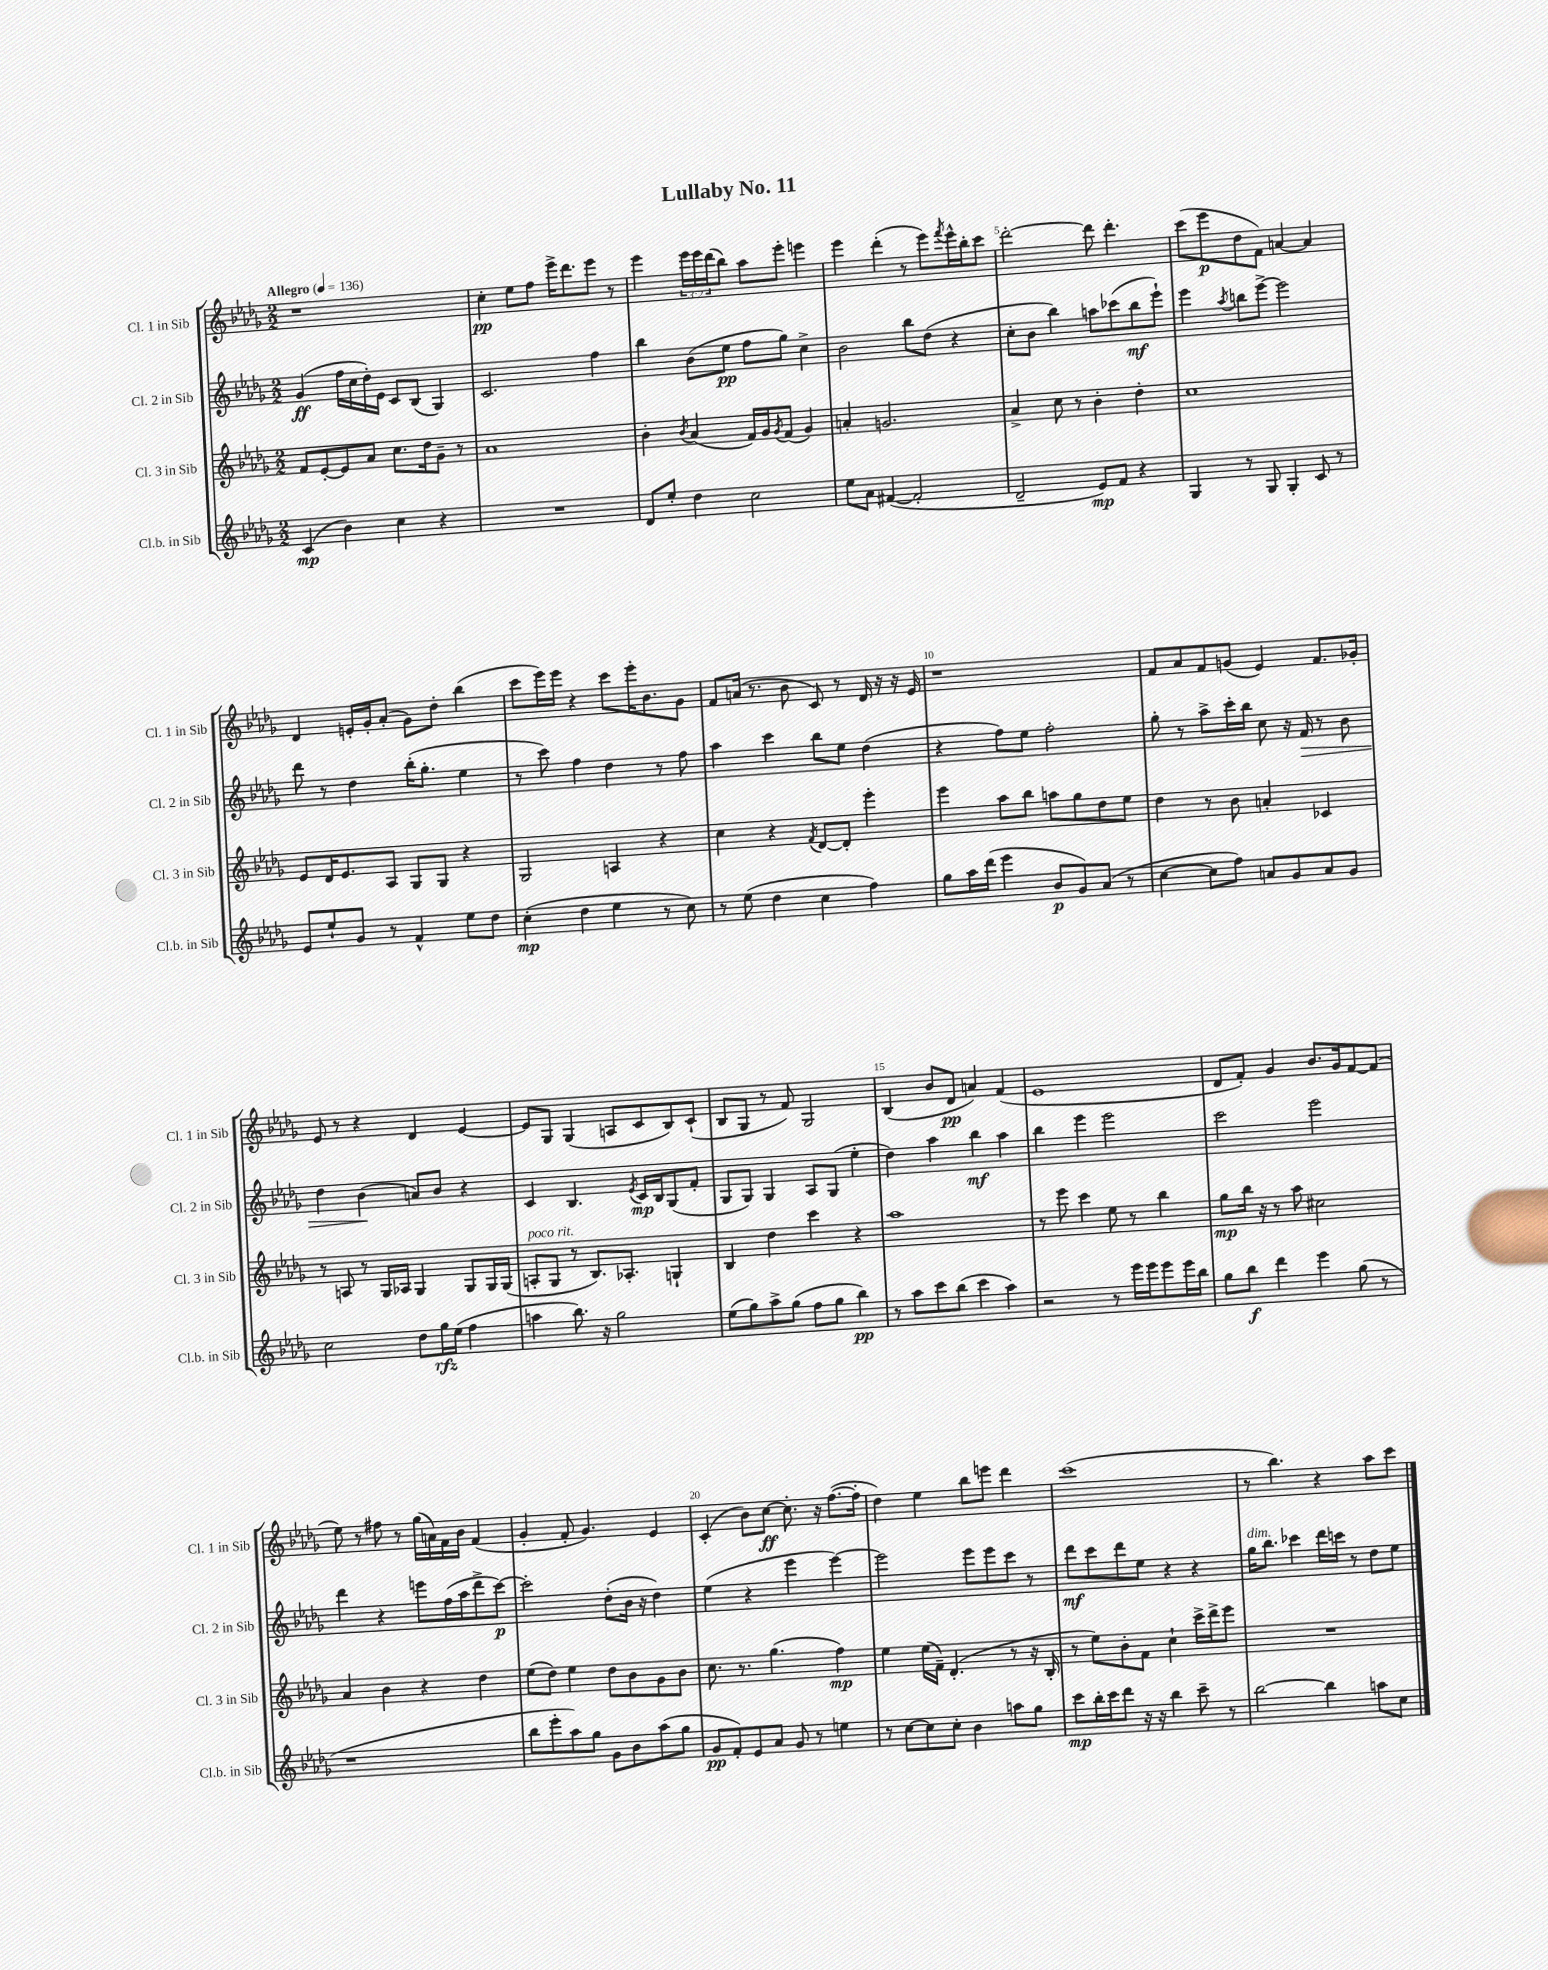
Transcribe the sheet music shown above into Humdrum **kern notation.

**kern	**dynam	**kern	**dynam	**kern	**dynam	**kern	**dynam
*part4	*part4	*part3	*part3	*part2	*part2	*part1	*part1
*staff4	*staff4	*staff3	*staff3	*staff2	*staff2	*staff1	*staff1
*I"Cl.b. in Sib	*	*I"Cl. 3 in Sib	*	*I"Cl. 2 in Sib	*	*I"Cl. 1 in Sib	*
*I'Cl.b. in Sib	*	*I'Cl. 3 in Sib	*	*I'Cl. 2 in Sib	*	*I'Cl. 1 in Sib	*
*clefG2	*	*clefG2	*	*clefG2	*	*clefG2	*
*k[b-e-a-d-g-]	*	*k[b-e-a-d-g-]	*	*k[b-e-a-d-g-]	*	*k[b-e-a-d-g-]	*
*M2/2	*	*M2/2	*	*M2/2	*	*M2/2	*
*MM136	*	*MM136	*	*MM136	*	*MM136	*
=1	=1	=1	=1	=1	=1	=1	=1
!	!	!	!	!	!	!LO:TX:a:B:t=Allegro	!
(4c/	mp	8f/L	.	(4g-/	ff	1r	.
.	.	[8e-'/	.	.	.	.	.
4b-\)	.	8e-/]	.	16ff\LL	.	.	.
.	.	.	.	16cc\	.	.	.
.	.	8a-/J	.	16dd-'\)	.	.	.
.	.	.	.	16e-\JJ	.	.	.
4cc\	.	8.cc\L	.	8c/L	.	.	.
.	.	.	.	(8B-/J	.	.	.
.	.	16dd-\k	.	.	.	.	.
4r	.	8g-~\J	.	4G-/)	.	.	.
.	.	8r	.	.	.	.	.
=2	=2	=2	=2	=2	=2	=2	=2
1r	.	1a-	.	2.c/	.	4cc'\	pp
.	.	.	.	.	.	8ee-\L	.
.	.	.	.	.	.	8ff\J	.
.	.	.	.	.	.	16eee-^\KL	.
.	.	.	.	.	.	8.ddd-\	.
.	.	.	.	4ff\	.	8eee-\J	.
.	.	.	.	.	.	8r	.
=3	=3	=3	=3	=3	=3	=3	=3
8d-/L	.	4b-'\	.	4bb-\	.	4eee-\	.
8ee-'/J	.	.	.	.	.	.	.
.	.	8qb-/	.	.	.	.	.
4dd-\	.	(4a-/	.	(8b-\L	.	24eee-\LL	.
.	.	.	.	.	.	24eee-\	.
.	.	.	.	.	.	(24ddd-\J	.
.	.	.	.	8ee-\J	pp	8bb-\J)	.
2cc\	.	16f/LL)	.	8ff\L	.	8aa-\L	.
.	.	16g-/J	.	.	.	.	.
.	.	8qg-/	.	.	.	.	.
.	.	(8f/J	.	8gg-\J)	.	8eee-'\J	.
.	.	4g-/)	.	4cc^\	.	4eeen\	.
=4	=4	=4	=4	=4	=4	=4	=4
8ee-\L	.	4an'/	.	2b-\	.	4eee-\	.
8a-\J	.	.	.	.	.	.	.
([4f#X/	.	2.gn/	.	.	.	(4ddd-'\	.
2f#'/]	.	.	.	8bb-\L	.	8r	.
.	.	.	.	(8dd-\J	.	8eee-\L)	.
.	.	.	.	.	.	8qfff/	.
.	.	.	.	4r	.	16eee-^^\L	.
.	.	.	.	.	.	16bb-'\J	.
.	.	.	.	.	.	8ccc\J	.
=5	=5	=5	=5	=5	=5	=5	=5
2d-~/	.	4a-^/	.	8cc'\L	.	[2ddd-'\	.
.	.	.	.	8b-\J	.	.	.
.	.	8cc\	.	4bb-\)	.	.	.
.	.	8r	.	.	.	.	.
8e-/L)	mp	4b-'\	.	8aan\L	.	8ddd-\]	.
8f/J	.	.	.	(8ccc-X\	.	4.ddd-'\	.
4r	.	4dd-'\	.	8bb-\	mf	.	.
.	.	.	.	8eee-`\J)	.	.	.
=6	=6	=6	=6	=6	=6	=6	=6
4G-/	.	1cc	.	4eee-\	.	(8ccc\L	.
.	.	.	.	.	.	8eee-\	p
.	.	.	.	8qaa-/	.	.	.
8r	.	.	.	8bbn\L	.	8dd-\	.
8G-/	.	.	.	[8eee-^\J	.	8f\J)	.
4G-'/	.	.	.	2eee-\]	.	[4an/	.
8c/	.	.	.	.	.	4a/]	.
8r	.	.	.	.	.	.	.
!!LO:LB:g=z
=7	=7	=7	=7	=7	=7	=7	=7
8e-/L	.	8e-/L	.	8ddd-\	.	4d-/	.
8ee-`/	.	16d-/K	.	8r	.	.	.
.	.	8.e-/	.	.	.	.	.
8g-/J	.	.	.	4dd-\	.	16en'/LL	.
.	.	.	.	.	.	16g-'/J	.
8r	.	8A-/J	.	.	.	(8a-'/J	.
4f^^/	.	8G-/L	.	(16bb-'\KL	.	8g-\L)	.
.	.	.	.	8.gg-'\J	.	.	.
.	.	8G-/J	.	.	.	8dd-'\J	.
8ee-\L	.	4r	.	4ee-\	.	(4bb-\	.
8dd-\J	.	.	.	.	.	.	.
=8	=8	=8	=8	=8	=8	=8	=8
(4cc'\	mp	2G-/	.	8r	.	8ccc\L	.
.	.	.	.	8ccc\)	.	16eee-\L)	.
.	.	.	.	.	.	16eee-\JJ	.
4dd-\	.	.	.	4ff\	.	4r	.
4ee-\	.	4An/	.	4dd-\	.	8ccc\L	.
.	.	.	.	.	.	16eee-'\K	.
.	.	.	.	.	.	8.b-\	.
8r	.	4r	.	8r	.	.	.
8cc\)	.	.	.	8ff\	.	8g-\J	.
=9	=9	=9	=9	=9	=9	=9	=9
8r	.	4cc\	.	4aa-\	.	8f/L	.
(8ee-\	.	.	.	.	.	(16an/Jk	.
.	.	.	.	.	.	8.r	.
4dd-\	.	4r	.	4ccc\	.	.	.
.	.	.	.	.	.	8b-\	.
.	.	8qf/	.	.	.	.	.
4cc\	.	[8d-/L	.	8bb-\L	.	8c/)	.
.	.	8d-'/J]	.	8ee-\J	.	8r	.
4ff\)	.	4eee-'\	.	(4dd-\	.	16d-/	.
.	.	.	.	.	.	16r	.
.	.	.	.	.	.	16r	.
.	.	.	.	.	.	16e-/	.
=10	=10	=10	=10	=10	=10	=10	=10
8gg-\L	.	4eee-\	.	4r	.	1r	.
16aa-\L	.	.	.	.	.	.	.
(16ddd-\JJ	.	.	.	.	.	.	.
4eee-\	.	8aa-\L	.	8ff\L)	.	.	.
.	.	8bb-\J	.	8ee-\J	.	.	.
8b-/L	p	8aan\L	.	2ff'\	.	.	.
8g-/)	.	8gg-\	.	.	.	.	.
(8a-/J	.	8dd-\	.	.	.	.	.
8r	.	8ee-\J	.	.	.	.	.
=11	=11	=11	=11	=11	=11	=11	=11
[4cc\	.	4dd-\	.	8gg-'\	.	8f/L	.
.	.	.	.	8r	.	8a-/	.
8cc\L]	.	8r	.	8aa-^\L	.	8f/	.
8ff\J)	.	8b-\	.	16ccc'\L	.	(8gn/J	.
.	.	.	.	16bb-\JJ	.	.	.
8an/L	.	4an'/	.	8cc\	.	4e-/)	.
8g-/	.	.	.	16r	.	.	.
!	!	!	!	!	!LO:HP:b	!	!
.	.	.	.	16f/	>	.	.
8a/	.	4c-X/	.	8r	.	8.f/L	.
8g-/J	.	.	.	8b-\	.	.	.
.	.	.	.	.	.	16g-X'/Jk	.
!!LO:LB:g=z
=12	=12	=12	=12	=12	=12	=12	=12
2cc\	.	8r	.	4dd-\	.	8e-/	.
.	.	8An/	.	.	.	8r	.
.	.	8r	.	(4b-\	.	4r	.
.	.	16G-/LL	.	.	.	.	.
.	.	16A-X/JJ	.	.	.	.	.
8dd-\L	.	4G-/	.	8an/L)	]	4d-/	.
16gg-\L	rfz	.	.	8b-/J	.	.	.
(16ee-\JJ	.	.	.	.	.	.	.
4ff\	.	8G-/L	.	4r	.	[4e-/	.
.	.	16G-/L	.	.	.	.	.
.	.	(16G-/JJ	.	.	.	.	.
=13	=13	=13	=13	=13	=13	=13	=13
!	!	!LO:TX:a:i:t=poco rit.	!	!	!	!	!
4aan\	.	8An'/L	.	4c/	.	8e-/L]	.
.	.	8G-/J	.	.	.	8G-/J	.
8.bb-\)	.	8r	.	4.B-/	.	(4G-/	.
.	.	8.B-/L)	.	.	.	.	.
16r	.	.	.	.	.	.	.
2gg-\	.	.	.	.	.	8An/L	.
.	.	8.A-X'/J	.	.	.	.	.
.	.	.	.	8qe-/	.	.	.
.	.	.	.	16c/LL	mp	8c/	.
.	.	.	.	16B-/J	.	.	.
.	.	4Gn`/	.	(8G-/	.	8B-/)	.
.	.	.	.	8f'/J	.	(8c`/J	.
=14	=14	=14	=14	=14	=14	=14	=14
(8ee-\L	.	4B-/	.	8G-/L	.	8B-/L	.
8gg-\)	.	.	.	8G-/J)	.	8G-/J	.
8aa-^\	.	4dd-\	.	4G-/	.	8r	.
(8gg-\J	.	.	.	.	.	8f/)	.
8ff\L	.	4ccc\	.	8A-/L	.	2G-/	.
8gg-\J	.	.	.	(8G-/J	.	.	.
4bb-\)	pp	4r	.	4ee-'\	.	.	.
=15	=15	=15	=15	=15	=15	=15	=15
8r	.	1aa-	.	4dd-\)	.	(4B-/	.
8aa-\L	.	.	.	.	.	.	.
8ccc\	.	.	.	4aa-\	.	8b-/L	.
(8bb-\J	.	.	.	.	.	8d-/J	pp
4ccc\	.	.	.	4bb-\	mf	4an/)	.
4aa-\)	.	.	.	4aa-\	.	(4f/	.
=16	=16	=16	=16	=16	=16	=16	=16
2r	.	8r	.	4bb-\	.	1e-	.
.	.	8eee-\	.	.	.	.	.
.	.	4ccc\	.	4eee-\	.	.	.
8r	.	8ee-\	.	2eee-\	.	.	.
16eee-\LL	.	8r	.	.	.	.	.
16eee-\J	.	.	.	.	.	.	.
8eee-\	.	4bb-\	.	.	.	.	.
16eee-\L	.	.	.	.	.	.	.
16bb-\JJ	.	.	.	.	.	.	.
=17	=17	=17	=17	=17	=17	=17	=17
8gg-\L	.	8gg-\L	mp	2ccc\	.	8d-/L	.
8bb-\J	f	16bb-\Jk	.	.	.	8f'/J)	.
.	.	16r	.	.	.	.	.
4ddd-\	.	8r	.	.	.	4g-/	.
.	.	8aa-\	.	.	.	.	.
4eee-\	.	2cc#X\	.	2eee-\	.	8.b-/L	.
.	.	.	.	.	.	16g-/k	.
(8gg-\	.	.	.	.	.	[8f/	.
8r	.	.	.	.	.	(8f/J]	.
!!LO:LB:g=z
=18	=18	=18	=18	=18	=18	=18	=18
1r	.	4a-/	.	4ddd-\	.	8ee-\)	.
.	.	.	.	.	.	8r	.
.	.	4b-\	.	4r	.	8ff#X\	.
.	.	.	.	.	.	8r	.
.	.	4r	.	8eeen\L	.	(16gg-\LL	.
.	.	.	.	.	.	16an\)	.
.	.	.	.	(16ff\L	.	16f\	.
.	.	.	.	16aa-\J	.	16b-\JJ	.
.	.	4dd-\	.	8ddd-^\	.	(4f/	.
.	.	.	.	[8ccc\J)	p	.	.
=19	=19	=19	=19	=19	=19	=19	=19
8bb-\L	.	(8ee-\L	.	2ccc'\]	.	4g-'/	.
8eee-'\	.	8dd-\J)	.	.	.	.	.
8aa-\)	.	4ee-\	.	.	.	8f'/	.
8gg-\J	.	.	.	.	.	4.g-/)	.
8g-\L	.	8dd-\L	.	(8dd-'\L	.	.	.
8b-\	.	8b-\	.	16b-\Jk	.	.	.
.	.	.	.	16r	.	.	.
(8aa-\	.	8g-\	.	4dd-\)	.	4e-/	.
8gg-\J	.	8b-\J	.	.	.	.	.
=20	=20	=20	=20	=20	=20	=20	=20
8g-/L	pp	8.cc\	.	(4ee-\	.	(4c'/	.
8f'/)	.	.	.	.	.	.	.
.	.	8.r	.	.	.	.	.
8e-/	.	.	.	4r	.	8b-\L)	.
8a-/J	.	(4.gg-\	.	.	.	[8cc\J	ff
8g-/	.	.	.	4eee-\	.	8.cc'\]	.
8r	.	.	.	.	.	.	.
.	.	.	.	.	.	16r	.
4een\	.	4ff\)	mp	[4eee-\)	.	([8.ff\L	.
.	.	.	.	.	.	16ff'\Jk]	.
=21	=21	=21	=21	=21	=21	=21	=21
8r	.	4ee-\	.	2eee-\]	.	4dd-\)	.
[8cc\L	.	.	.	.	.	.	.
8cc\]	.	(16ee-\LL	.	.	.	4ee-\	.
.	.	16f~\JJ)	.	.	.	.	.
8cc'\J	.	(4.d-'/	.	.	.	.	.
4b-\	.	.	.	8eee-\L	.	8bb-\L	.
.	.	.	.	8eee-\	.	8eeen\J	.
8aan\L	.	8r	.	8ccc\J	.	4ddd-\	.
8gg-\J	.	16r	.	8r	.	.	.
.	.	16B-'/	.	.	.	.	.
=22	=22	=22	=22	=22	=22	=22	=22
8ccc\L	mp	8r	.	8ddd-\L	mf	(1ccc	.
16bb-'\L	.	8ee-\L)	.	8ccc\	.	.	.
16ccc\J	.	.	.	.	.	.	.
8ddd-\J	.	8b-'\	.	8ddd-\	.	.	.
16r	.	8f\J	.	8ee-\J	.	.	.
16r	.	.	.	.	.	.	.
4bb-\	.	4cc`\	.	4r	.	.	.
8ccc~\	.	16ccc^\LL	.	4r	.	.	.
.	.	16ddd-^\J	.	.	.	.	.
8r	.	8eee-\J	.	.	.	.	.
=23	=23	=23	=23	=23	=23	=23	=23
!	!	!	!	!LO:TX:a:i:t=dim.	!	!	!
[2bb-\	.	1r	.	16gg-\KL	.	8r	.
.	.	.	.	8.bb-\J	.	.	.
.	.	.	.	.	.	4.bb-\)	.
.	.	.	.	4ccc-X\	.	.	.
4bb-\]	.	.	.	16ddd-\LL	.	4r	.
.	.	.	.	16cccn\JJ	.	.	.
.	.	.	.	8r	.	.	.
8aan\L	.	.	.	8dd-\L	.	8aa-\L	.
8cc\J	.	.	.	8ee-\J	.	8ccc\J	.
==	==	==	==	==	==	==	==
*-	*-	*-	*-	*-	*-	*-	*-
